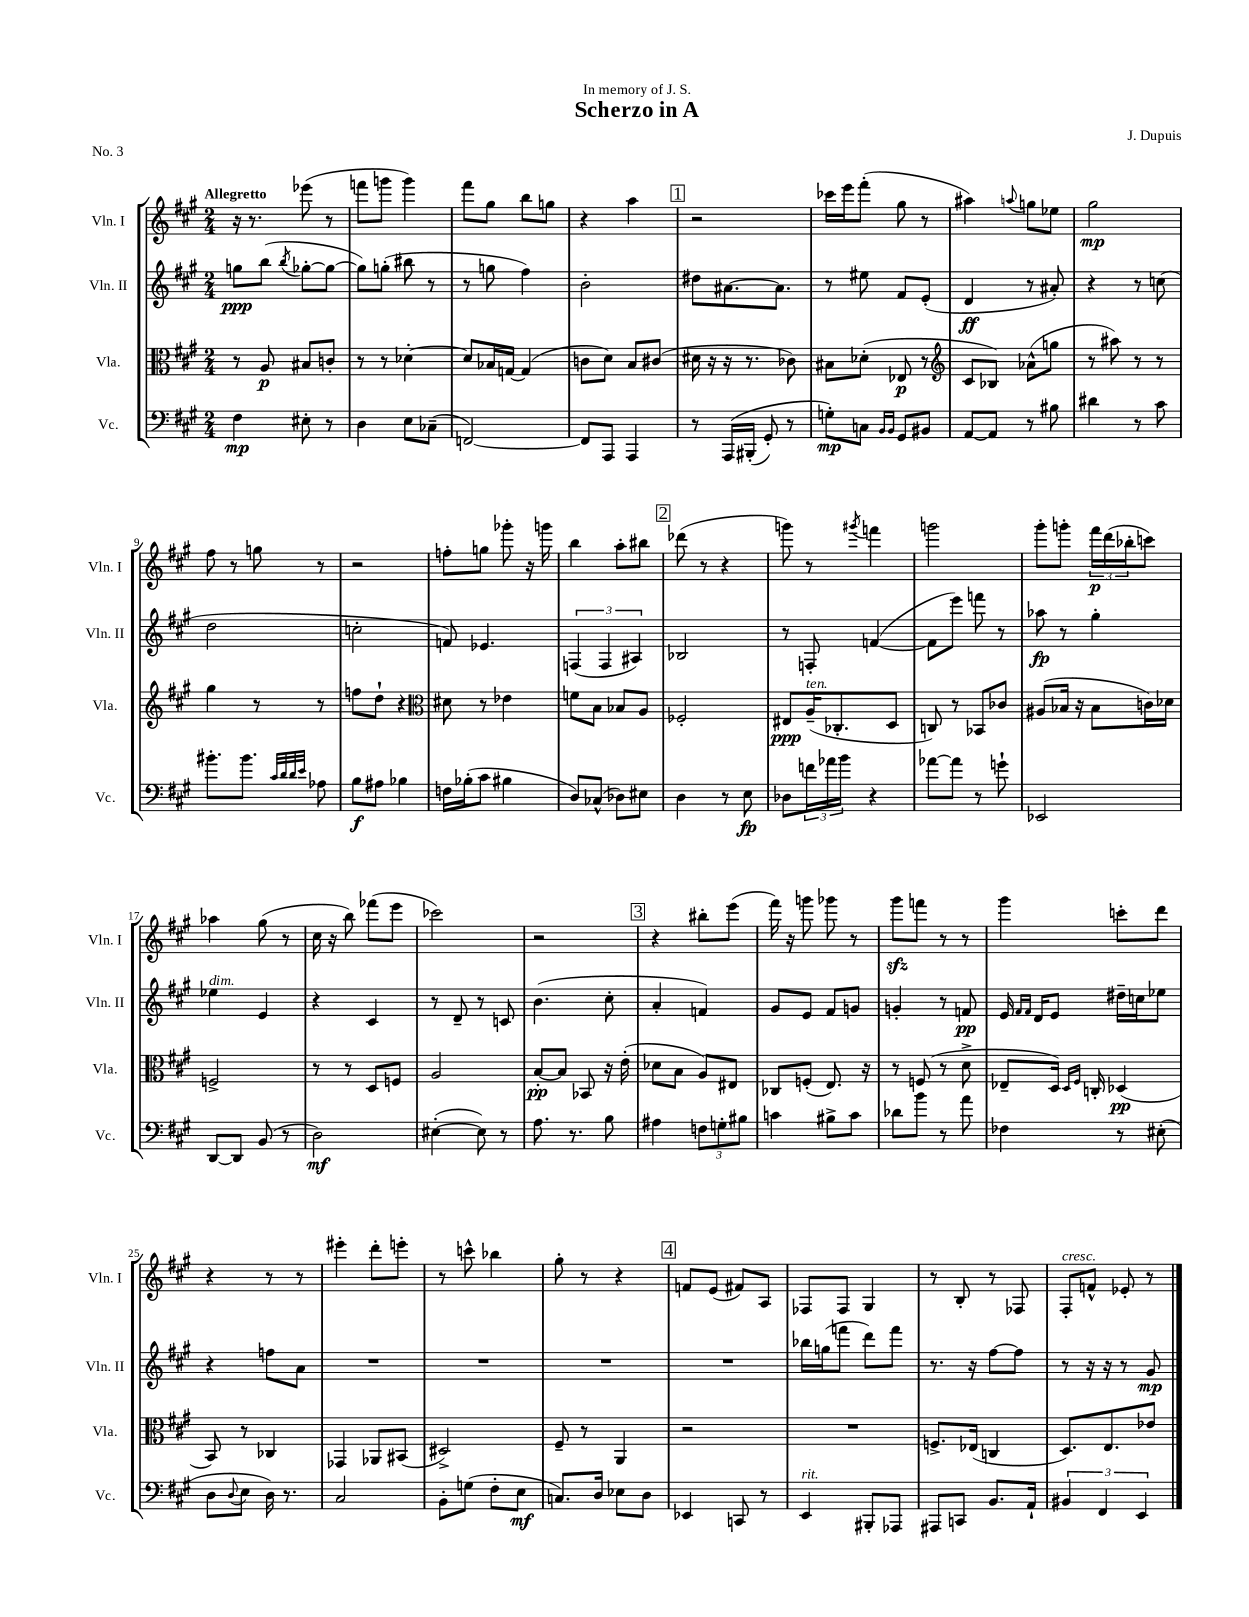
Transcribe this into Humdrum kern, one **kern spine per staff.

**kern	**kern	**kern	**kern
*staff4	*staff3	*staff2	*staff1
*clefF4	*clefC3	*clefG2	*clefG2
*k[f#c#g#]	*k[f#c#g#]	*k[f#c#g#]	*k[f#c#g#]
*M2/4	*M2/4	*M2/4	*M2/4
4F#	8r	8gg	16r
.	.	.	8.r
.	8A	(8bb	.
.	.	8qbb	.
8E#'	8B#	[8gg-'	(8eee-
8r	8c'	8gg-_	8r
=	=	=	=
4D	8r	8gg-])	8fff
.	8r	(8gg'	8ggg
8E	[4d-'	8bb#	4ggg)
(8C-~	.	8r	.
=	=	=	=
[2FF)	8d-]	8r	8fff#
.	16B-	8gg	8gg#
.	[16G	.	.
.	(4G]	4ff#)	8bb
.	.	.	8gg
=	=	=	=
8FF]	8c	2b'	4r
8AAA	8d)	.	.
4AAA	8B	.	4aa
.	(8c#	.	.
=	=	=	=
8r	16d#	8dd#	2r
.	16r	.	.
&(16AAA	16r	[8.a#	.
(16BBB#'	8.r	.	.
8GG#')	.	.	.
.	.	8.a#]	.
8r	8c-)	.	.
=	=	=	=
8G'&)	8B#	8r	16ccc-
.	.	.	16eee
8C	(8d-'	8ee#	(8fff#'
16qqBB	.	.	.
16qqBB	.	.	.
8GG#	8E-	8f#	8gg#
8BB#	8r	(8e'	8r
=	=	=	=
*	*clefG2	*	*
[8AA	8c#	4d	4aa#)
8AA]	8B-)	.	.
.	.	.	8qqaa
8r	(8a-^^	8r	8gg
8B#	8gg	8a#')	8ee-
=	=	=	=
4d#	8r	4r	2gg#
.	8aa#)	.	.
8r	8r	8r	.
8c#	8r	(8cc	.
=	=	=	=
8.b#'	4gg#	2dd	8ff#
.	.	.	8r
8.b#	.	.	.
.	8r	.	8gg
32qqc#	.	.	.
32qqd	.	.	.
32qqd	.	.	.
32qqe	.	.	.
8A-	8r	.	8r
=	=	=	=
8B	8ff	2cc'	2r
8A#	8dd`	.	.
4B-	4r	.	.
=	=	=	=
*	*clefC3	*	*
16F	8d#	8f)	8ff'
(16B-'	.	.	.
8c#	8r	4.e-	8gg
4B#	4e-	.	8ggg-'
.	.	.	16r
.	.	.	16ggg
=	=	=	=
8D)	8f	(6F	4bb
(8C-^^	8B	.	.
.	.	6F	.
8D-)	8B-	.	8aa'
.	.	6A#)	.
8E#	8A	.	8bb#
=	=	=	=
4D	2F-'	2B-	(8ddd-
.	.	.	8r
8r	.	.	4r
8E	.	.	.
=	=	=	=
8D-	8E#	8r	8ggg)
24f	(16A~	8F'	8r
24a-	.	.	.
.	8.C-'	.	.
24b	.	.	.
.	.	.	8qggg#
4r	.	([4f	4fff
.	8D	.	.
=	=	=	=
[8a-	8C)	8f]	2ggg
8a-]	8r	8eee)	.
8r	8BB-	8fff	.
8g`	8c-	8r	.
=	=	=	=
2EE-	(8A#	8aa-	8ggg#'
.	16B-	8r	8ggg'
.	16r	.	.
.	8B-	4gg#'	24fff#
.	.	.	(24ddd
.	.	.	24bb-'
.	16c)	.	8ccc)
.	16d-	.	.
=	=	=	=
[8DD	2F^	4ee-	4aa-
8DD]	.	.	.
(8BB	.	4e	(8gg#
8r	.	.	8r
=	=	=	=
2D)	8r	4r	16cc#
.	.	.	16r
.	8r	.	8bb)
.	8D	4c#	(8fff-
.	8F	.	8eee
=	=	=	=
([4E#'	2A	8r	2ccc-)
.	.	8d~	.
8E#])	.	8r	.
8r	.	8c	.
=	=	=	=
8.A	[8B'	(4.b	2r
.	8B]	.	.
8.r	.	.	.
.	8BB-	.	.
8B	16r	8cc#'	.
.	(16e'	.	.
=	=	=	=
4A#	8d-	4a'	4r
.	8B	.	.
12F	8A)	4f)	8bb#'
12G'	.	.	.
.	8E#	.	(8eee
12B#	.	.	.
=	=	=	=
4c	8C-	8g#	16fff#)
.	.	.	16r
.	(8F'	8e	8ggg
8B#^	8.E)	8f#	8ggg-
8c	.	8g	8r
.	16r	.	.
=	=	=	=
8d-	8r	4g'	8ggg#
8b	(8F	.	8fff
8r	8r	8r	8r
8a	8d^	8f	8r
=	=	=	=
4F-	8E-~	16e	4ggg#
.	.	16qqf#	.
.	.	16qqf#	.
.	.	16d	.
.	16D)	8e	.
.	16qqD	.	.
.	16qqF#	.	.
.	16C'	.	.
8r	(4D-	16dd#~	8ccc'
.	.	16cc	.
(8E#'	.	8ee-	8ddd
=	=	=	=
8D	8BB)	4r	4r
8qqD	.	.	.
8E	8r	.	.
16D)	4C-	8ff	8r
8.r	.	.	.
.	.	8a	8r
=	=	=	=
2C#	4GG-	2r	4eee#'
.	8AA-	.	8ddd'
.	(8BB#	.	8eee'
=	=	=	=
8BB'	2D#^)	2r	8r
(8G	.	.	8ccc^^
8F#'	.	.	4bb-
8E	.	.	.
=	=	=	=
8.C)	8F#~	2r	8gg#'
.	8r	.	8r
16D	.	.	.
8E-	4AA	.	4r
8D	.	.	.
=	=	=	=
4EE-	2r	2r	8f
.	.	.	(8e
8CC	.	.	8f#)
8r	.	.	8A
=	=	=	=
4EE	2r	16bb-	8F-
.	.	(16gg	.
.	.	8fff	8F-
8BBB#'	.	8ddd)	4G#
8AAA-	.	8fff	.
=	=	=	=
8AAA#	8.F^	8.r	8r
8CC	.	.	8B'
.	(16E-	16r	.
8.BB	4C	[8ff#	8r
.	.	8ff#]	8F-
16AA`	.	.	.
=	=	=	=
6BB#	8.D)	8r	8F#'
.	.	16r	8f^^
6FF#	.	.	.
.	8.E	16r	.
.	.	8r	8e-'
6EE	.	.	.
.	8e-	8g#	8r
==	==	==	==
*-	*-	*-	*-
